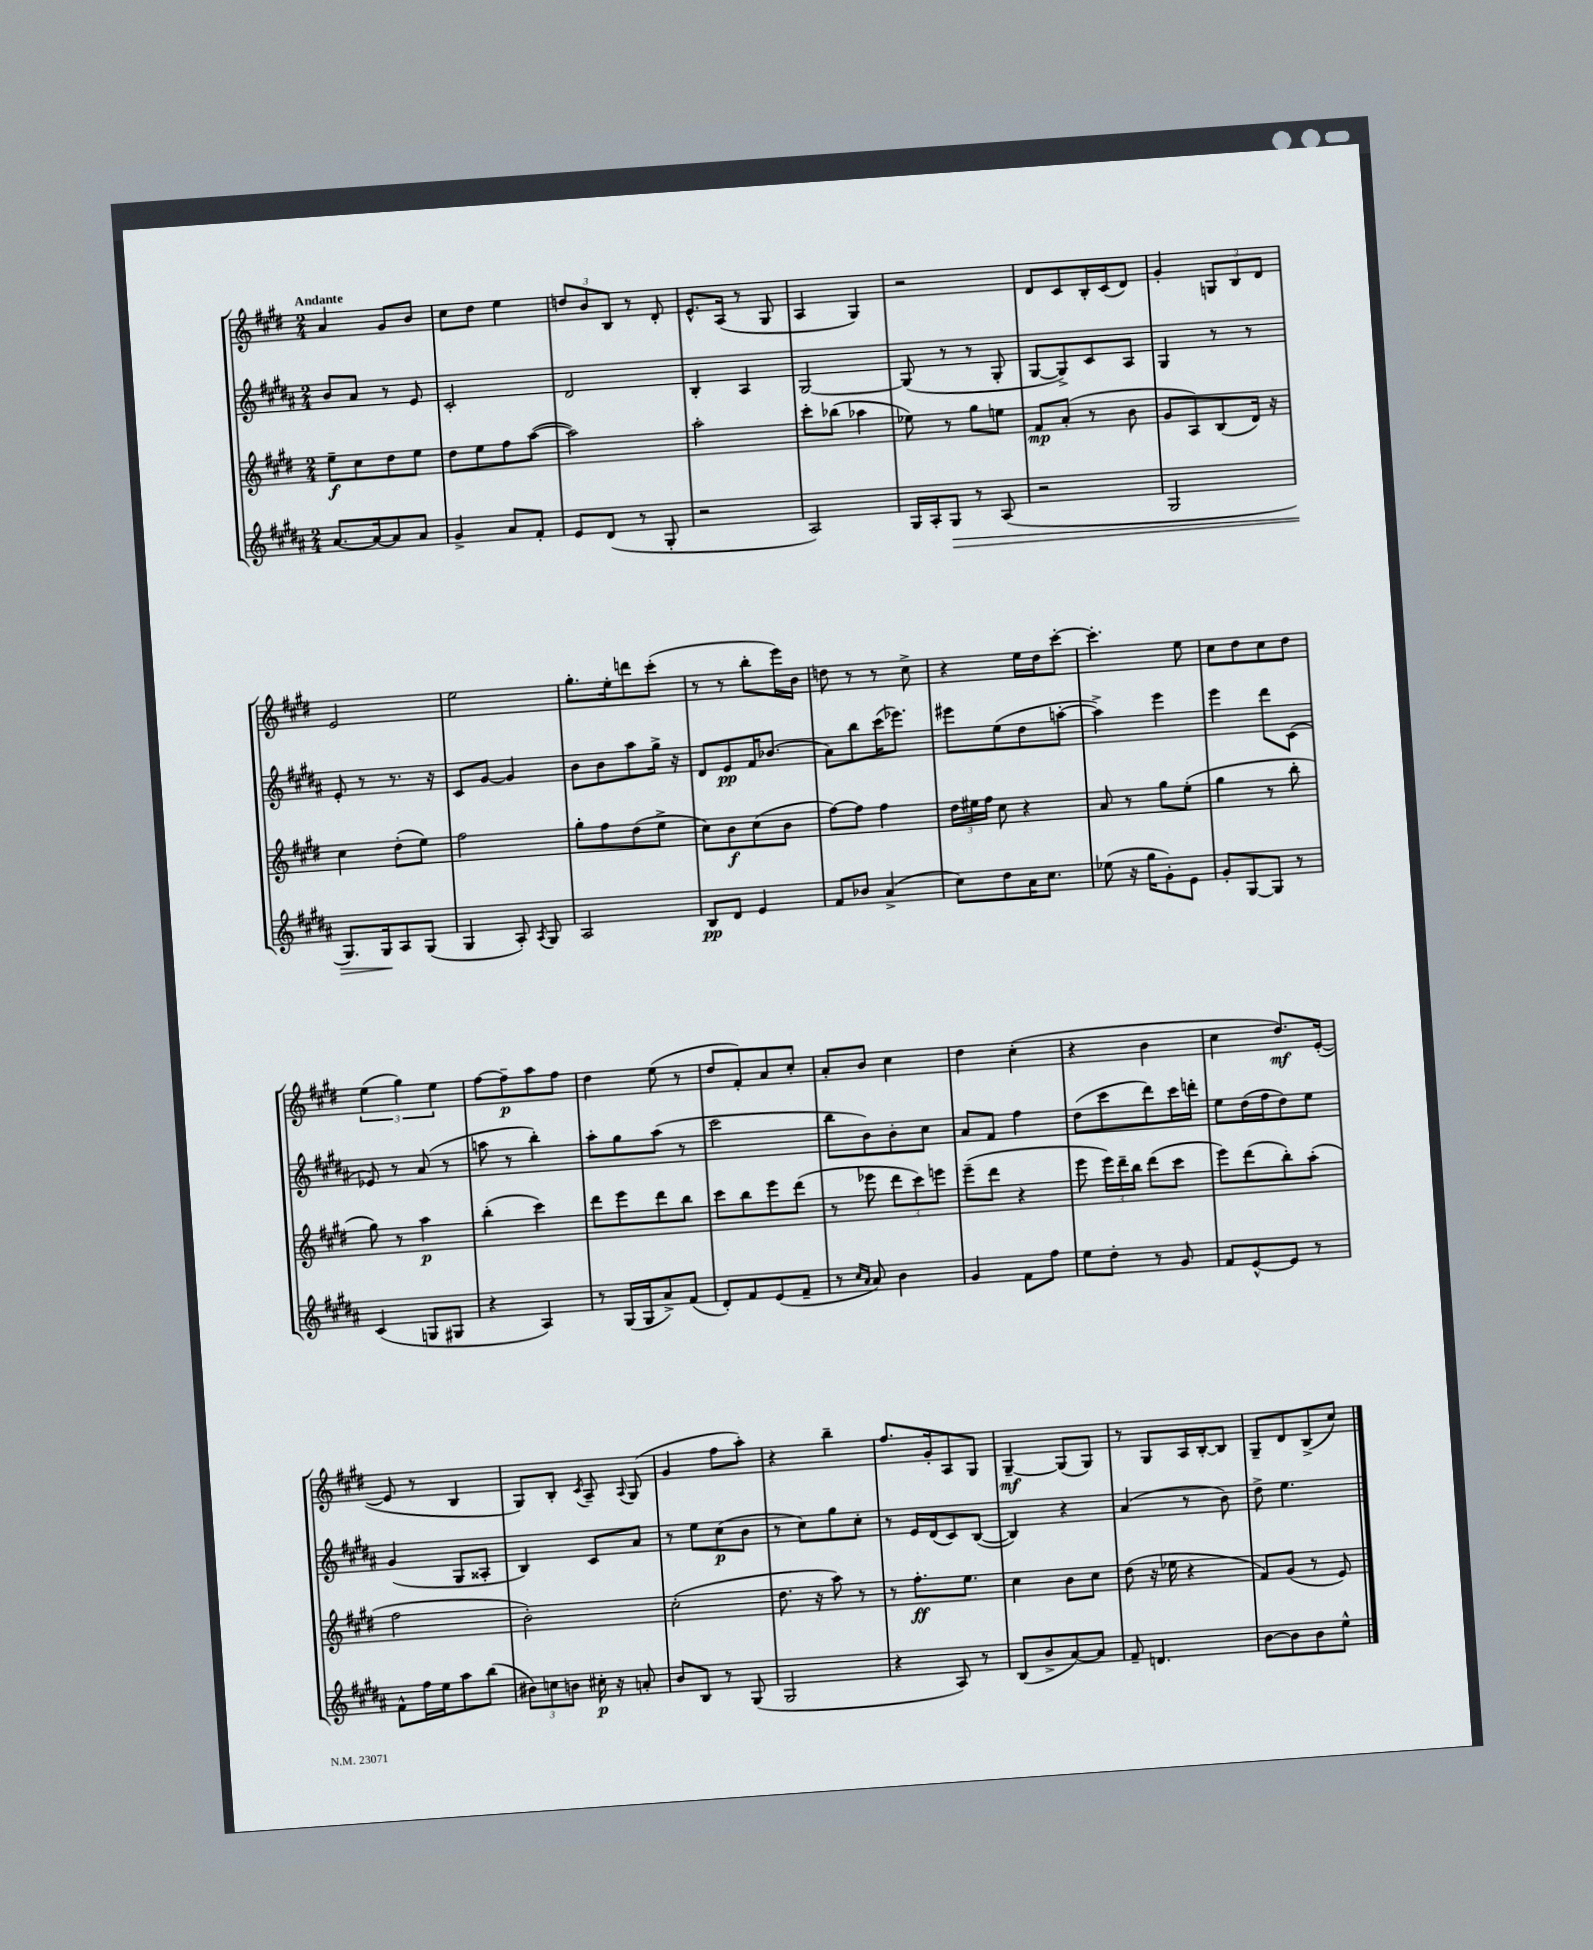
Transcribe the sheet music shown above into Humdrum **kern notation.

**kern	**kern	**kern	**kern
*staff4	*staff3	*staff2	*staff1
*clefG2	*clefG2	*clefG2	*clefG2
*k[f#c#g#d#a#]	*k[f#c#g#d#]	*k[f#c#g#d#a#]	*k[f#c#g#d#]
*M2/4	*M2/4	*M2/4	*M2/4
[8.a#/L	8ee~\L	8b/L	4a/
.	8cc#\	8a#/J	.
16a#/_k	.	.	.
8a#/]	8dd#\	8r	8g#/L
8a#/J	8ee\J	8e/	8b/J
=	=	=	=
4g#^/	8dd#\L	2c#'/	8cc#\L
.	8ee\	.	8dd#\J
8a#/L	8ff#\	.	4ee\
8f#'/J	([8aa\J	.	.
=	=	=	=
8e/L	2aa\])	2d#/	12dd/L
.	.	.	12b/
(8d#/J	.	.	.
.	.	.	12B/J
8r	.	.	8r
8G#'/	.	.	8d#'/
=	=	=	=
2r	2aa'\	4B'/	8.e^^/L
.	.	.	(16A/Jk
.	.	4A#/	8r
.	.	.	8G#/
=	=	=	=
2A#/)	8ccc#'\L	[2G#/	4A/
.	(8bb-\J	.	.
.	4aa-\	.	4G#/)
=	=	=	=
16G#/LL	8ee-\)	(8G#/]	2r
16A#'/J	.	.	.
8G#/J	8r	8r	.
8r	8gg#\L	8r	.
(8A#/	8ee\J	8G#'/	.
=	=	=	=
2r	8f#/L	[8G#/L	8d#/L
.	(8a'/J	8G#^/])	8c#/
.	8r	8c#/	16B'/L
.	.	.	(16c#/J
.	8b\	8A#/J	8d#/J)
=	=	=	=
2G#/	8g#/L	4G#/	4g#'/
.	8A/)	.	.
.	(8B/	8r	12G/L
.	.	.	12B/
.	16d#/Jk)	8r	.
.	.	.	12d#/J
.	16r	.	.
=	=	=	=
8.G#/L)	4cc#\	8e'/	2e/
.	.	8r	.
16G#/k	.	.	.
8A#/	(8dd#'\L	8.r	.
(8G#/J	8ee\J)	.	.
.	.	16r	.
=	=	=	=
4G#/	2ff#\	8c#/L	2ee\
.	.	[8g#/J	.
8A#'/)	.	4g#/]	.
8qA#/	.	.	.
8G#/	.	.	.
=	=	=	=
2A#/	8gg#'\L	8b\L	8.gg#'\L
.	8ff#\	8b\	.
.	.	.	16ee'\k
.	(8dd#\	8aa#\	8ddd\
.	8ee^\J	16gg#^\Jk	(8ccc#'\J
.	.	16r	.
=	=	=	=
8B/L	8cc#\L)	8d#/L	8r
8d#/J	8b\	8e/	8r
4e/	(8cc#\	16f#/K	8bb'\L
.	.	(8.b-/J	.
.	8b\J	.	16eee\L)
.	.	.	16b\JJ
=	=	=	=
8f#/L	[8ff#\L)	8a#\L)	8dd\
8b-/J	8ff#\]J	8bb\	8r
(4a#^/	4ff#\	(16ccc#\K	8r
.	.	8.eee-\J)	.
.	.	.	8cc#^\
=	=	=	=
8cc#\L)	24dd#\LL	8eee#\L	4r
.	24ee#\	.	.
.	24ff#\JJ	.	.
8dd#\	8cc#\	(8ee\	.
16a#\K	4r	8dd#\	16ee\LL
8.cc#\J	.	.	16dd#\J
.	.	[8aa'\J	[8ccc#'\J
=	=	=	=
(8ee-\	8a/	4aa^\])	4.ccc#'\]
16r	8r	.	.
16gg#\LK	.	.	.
8g#'\)	8gg#\L	4eee\	.
8e\J	(8ee'\J	.	8ee\
=	=	=	=
8g#'/L	4gg#\	4eee\	8cc#\L
[8G#/	.	.	8dd#\
8G#/]J	8r	8ddd#\L	8cc#\
8r	8bb'\	(8c#\J	8dd#\J
=	=	=	=
(4c#/	8gg#\)	8e-/)	(6ee\
.	8r	8r	.
.	.	.	6gg#\)
8G/L	4aa\	(8a#/	.
.	.	.	6ee\
8G#/J	.	8r	.
=	=	=	=
4r	(4bb'\	8aa\	[8ff#\L
.	.	8r	8ff#~\]
4A#/)	4ccc#\)	4bb'\)	8aa\
.	.	.	8ff#\J
=	=	=	=
8r	8ddd#\L	8aa#'\L	4dd#\
(16G#/LL	8eee\	8gg#\	.
16G#/J	.	.	.
8a#^/)	8ddd#\	(8aa#\J	(8ee\
(8f#/J	8bb\J	8r	8r
=	=	=	=
8d#'/L)	8ccc#\L	2ccc#\	8dd#/L
8f#/	8bb\	.	8f#'/)
(8e/	8eee\	.	8a/
8f#~/J	(8ddd#\J	.	8cc#'/J
=	=	=	=
8r	8r	8bb\L	8a'/L
16qqcc#/LL	.	.	.
16qqa#/JJ	.	.	.
8a#/)	8eee-\	8b\)	8b/J
4b\	12ddd#\L	8b'\	4cc#\
.	12ccc#\)	.	.
.	.	8cc#\J	.
.	12eee\J	.	.
=	=	=	=
4g#/	(8eee~\L	8a#/L	4dd#\
.	8ddd#\J	8f#/J	.
8f#\L	4r	4ff#\	(4cc#'\
8ff#\J	.	.	.
=	=	=	=
8ee\L	8eee\	(8dd#\L	4r
8dd#'\J	24eee\LL)	8ccc#\	.
.	24ddd#~\	.	.
.	24bb\JJ	.	.
8r	(8ddd#\L	8ddd#\)	4b\
8g#/	8ccc#\J	16ccc#\L	.
.	.	16ddd'\JJ	.
=	=	=	=
8f#/L	8eee\L)	8ee\L	4cc#\
[8e^^/	(8ddd#\	(16dd#\L	.
.	.	16ff#\J	.
8e/]J	8bb'\)	8dd#\)	8.dd#/L)
8r	(8aa'\J	8ee\J	.
.	.	.	([16e'/Jk
=	=	=	=
8f#^^\L	2ff#\	(4g#/	8e/]
16ff#\L	.	.	8r
16ee\J	.	.	.
8aa#\	.	8G#/L	4B/
(8bb\J	.	8A##'/J	.
=	=	=	=
12b#\L)	2b'\)	4B/)	8G#/L)
12cc\	.	.	.
.	.	.	8B'/J
12b\J	.	.	.
.	.	.	8qc#/
16cc#'\	.	8c#/L	8A~/
16r	.	.	.
.	.	.	8qqA/
8a'/	.	8a#/J	(8G#/
=	=	=	=
8b/L	(2cc#'\	8r	4g#/
8B/J	.	8ee\L	.
8r	.	(8cc#\	8ff#\L
(8G#/	.	8b\J	8aa'\J)
=	=	=	=
2G#/	8.dd#\	8r	4r
.	.	8cc#\L)	.
.	16r	.	.
.	8aa\)	8gg#\	4bb~\
.	8r	8cc#'\J	.
=	=	=	=
4r	8r	8r	8.ff#/L
.	8.ff#'\L	16e/LL	.
.	.	(16d#/J	16g#'/k
8A#/)	.	8c#/)	8A/
.	8.ee\J	.	.
8r	.	([8B/J	8G#/J
=	=	=	=
(8B/L	4cc#\	4B/])	[4G#~/
8b^/	.	.	.
[8a#/)	8b\L	4r	(8G#/]L
8a#/]J	8cc#\J	.	8G#/J)
=	=	=	=
8f#~/	(8dd#\	(4a#/	8r
4.d/	16r	.	8G#/L
.	16ee-\	.	.
.	4r	8r	16A/L
.	.	.	[16B'/J
.	.	8b\)	8B/]J
=	=	=	=
[8b\L	8f#/L)	8dd#^\	8G#~/L
8b\]	(8g#/J	4.ee\	8d#/
8b\	8r	.	(8B^/
8ee^^\J	8e/)	.	8cc#/J)
==	==	==	==
*-	*-	*-	*-
